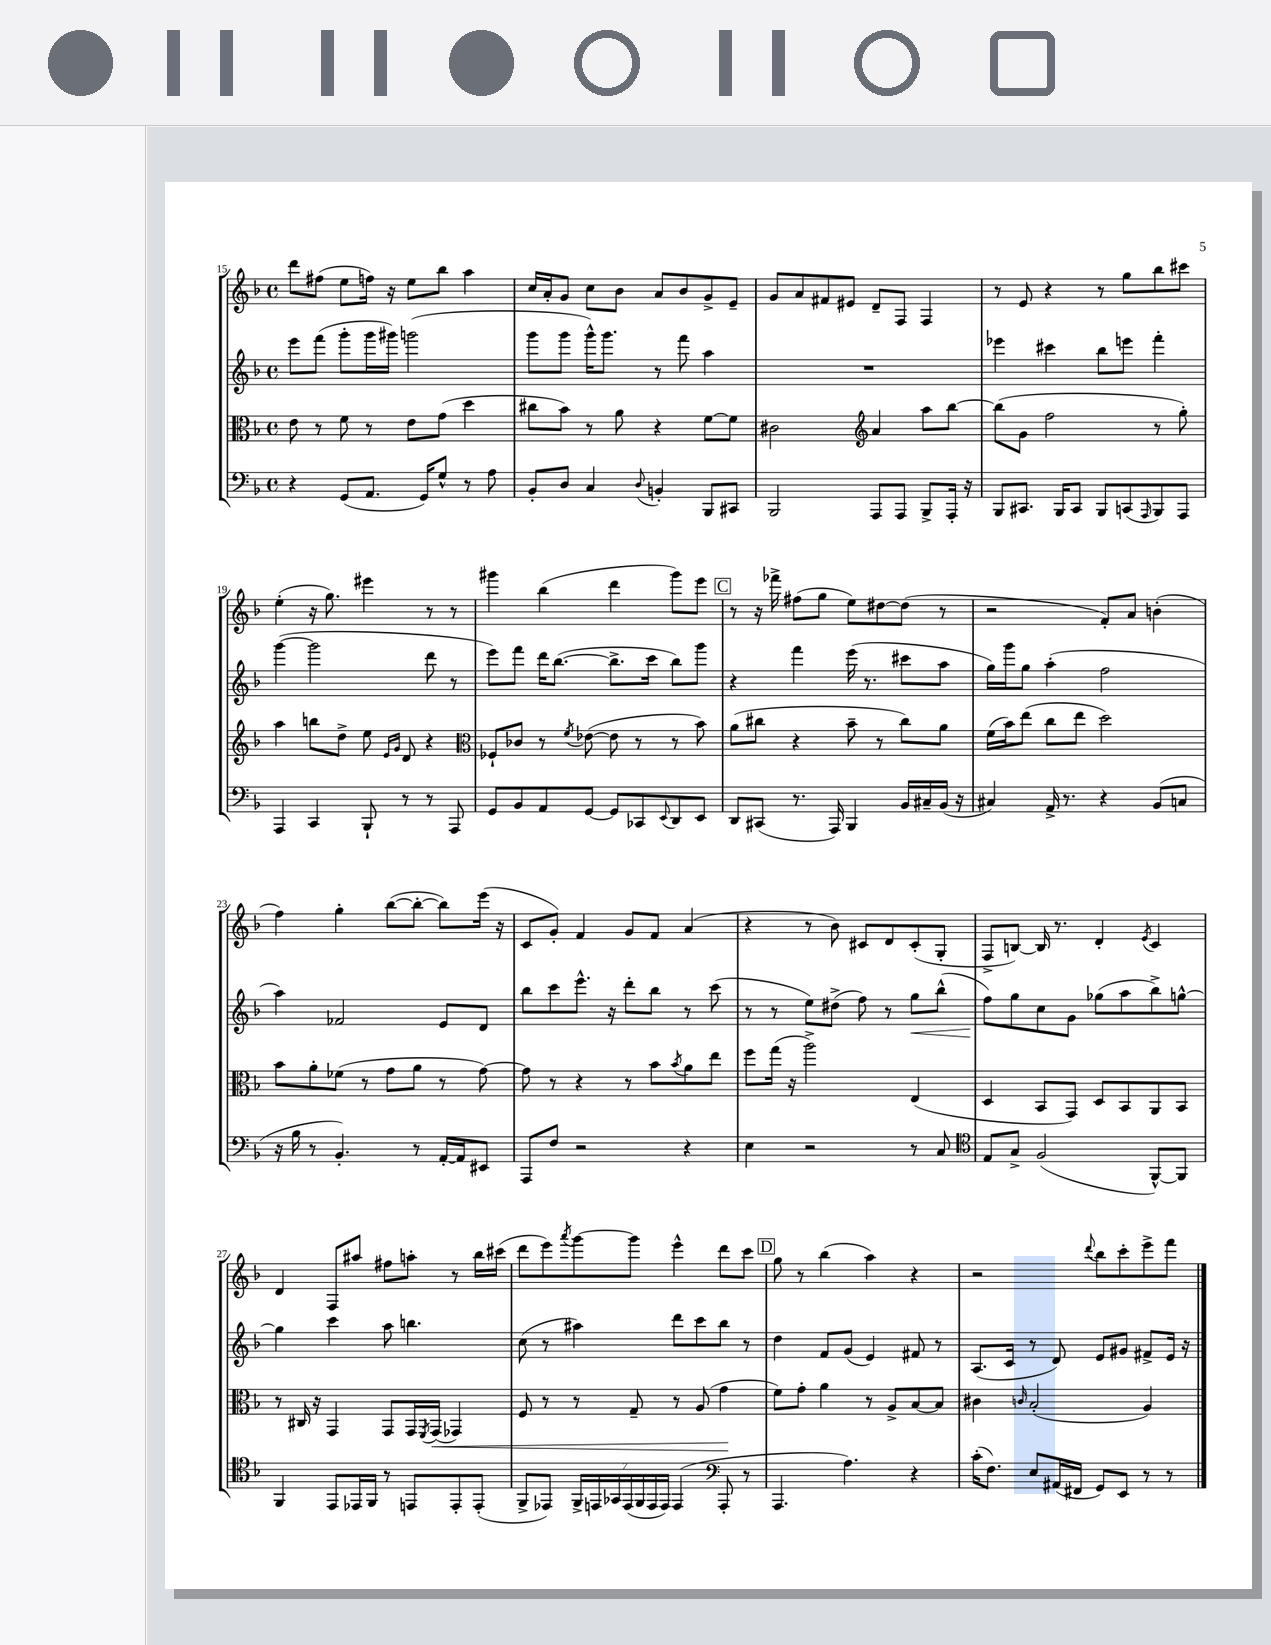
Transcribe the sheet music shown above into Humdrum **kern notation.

**kern	**kern	**kern	**kern
*staff4	*staff3	*staff2	*staff1
*clefF4	*clefC3	*clefG2	*clefG2
*k[b-]	*k[b-]	*k[b-]	*k[b-]
*M4/4	*M4/4	*M4/4	*M4/4
*met(c)	*met(c)	*met(c)	*met(c)
4r	8e	8eee	8ddd
.	8r	(8fff	(8ff#
(8GG	8f	8ggg'	8ee
8.AA	8r	16ggg	16ff)
.	.	16ggg#)	16r
.	8e	(2ggg	8ee
16GG)	.	.	.
8G^^	(8g	.	8bb-
8r	4dd	.	4aa
8A	.	.	.
=	=	=	=
8BB-'	8cc#	8ggg	16cc
.	.	.	16a'
8D	8b-)	8ggg	8g
4C	8r	16ggg^^)	8cc
.	.	8.ggg	.
.	8a	.	8b-
8qqD	.	.	.
4BB'	4r	8r	8a
.	.	8fff	8b-
8BBB-	[8f	4aa	8g^
8CC#	8f]	.	8e~
=	=	=	=
2BBB-	2c#	1r	8g
.	.	.	8a
.	.	.	8f#
.	.	.	8e#
*	*clefG2	*	*
8AAA	4a	.	8d~
8AAA	.	.	8F
8BBB-^	8aa	.	4F
16AAA'	[8bb-	.	.
16r	.	.	.
=	=	=	=
8BBB-	(8bb-]	4eee-	8r
8.CC#	8g	.	8e
.	2ff	4ccc#	4r
16BBB-	.	.	.
8CC#	.	.	.
8BBB-	.	8bb-	8r
(8CC	.	8eee	8gg
16qqAAA	.	.	.
8BBB-)	8r	4fff'	8bb-
8AAA	8gg')	.	8ccc#
=	=	=	=
4AAA	4aa	([4ggg	(4ee'
4CC	8bb	2ggg]	16r
.	.	.	8.gg)
.	8dd^	.	.
8BBB-`	8ee	.	4eee#
.	16qqe	.	.
.	16qqg	.	.
8r	8d	.	.
8r	4r	8ddd	8r
8AAA	.	8r	8r
=	=	=	=
*	*clefC3	*	*
8GG	8F-`	8eee)	4ggg#
8BB-	8c-	8fff	.
8AA	8r	16ddd	(4bb-
.	.	([8.bb-	.
.	8qf	.	.
[8GG	([8e-	.	.
8GG]	8e-]	8.bb-^]	4ddd
8CC-	8r	.	.
.	.	16ccc	.
8qqEE	.	.	.
8DD	8r	8bb-)	8ggg#)
8EE	8b-)	8ggg	8eee
=	=	=	=
8DD	(8a	4r	8r
(8CC#	8cc#	.	16r
.	.	.	16fff-^
8.r	4r	4fff	(8ff#
.	.	.	8gg
16AAA)	.	.	.
4BBB-	8b-~	(16eee	8ee)
.	.	8.r	.
.	8r	.	[8dd#
16BB-	8cc#)	8ccc#	(8dd#]
16C#~	.	.	.
(16BB-	8a	8aa	8r
16r	.	.	.
=	=	=	=
4C#)	(16f	16gg)	2r
.	16b-)	16ggg	.
.	(8ee	8gg	.
16AA^	8cc	(4aa'	.
8.r	.	.	.
.	8ee	.	.
4r	2dd)	2ff	8f')
.	.	.	8a
(8BB-	.	.	(4b'
8C	.	.	.
=	=	=	=
16r	8b-	4aa)	4ff)
16B-	.	.	.
8r	8a'	.	.
4.BB-')	(8f-	2f-	4gg'
.	8r	.	.
.	8g	.	([8bb-
8r	8a	.	8bb-'_
[16AA'	8r	8e	8bb-])
16AA]	.	.	.
8EE#	[8g)	8d	(16eee
.	.	.	16r
=	=	=	=
8AAA	8g]	8bb-	8c
8F	8r	8ccc	8g')
2r	4r	8.eee^^	4f
.	.	16r	.
.	8r	8ddd'	8g
.	8b-	8bb-	8f
.	8qb-	.	.
4r	8a	8r	(4a
.	8ee	(8ccc	.
=	=	=	=
4E	8ff	8r	4r
.	(16gg	8r	.
.	16r	.	.
2r	2aa^)	8ee)	8r
.	.	(8dd#^	8b-)
.	.	8ff)	8c#
.	.	8r	8d
8r	(4E	8gg	(8c#'
8C	.	(8bb-^^	8G'
=	=	=	=
*clefC4	*	*	*
8E	4D	8ff)	8F^
8G^	.	8gg	[8B)
(2F	8BB-	8cc	16B]
.	.	.	8.r
.	8GG)	8g	.
.	8D	(8gg-	4d'
.	8BB-	8aa	.
.	.	.	8qe
[8FF^^)	8AA	8bb-^)	4c
8FF]	8BB-	[8gg^^	.
=	=	=	=
4FF	8r	4gg]	4d
.	16C#	.	.
.	16r	.	.
8EE	4GG	4ccc	8F
16EE-	.	.	8aa#
16FF	.	.	.
8r	8GG	8aa	8ff#
8EE	16GG	4.bb	8aa'
.	8qFF	.	.
.	(16GG	.	.
8EE'	4GG-)	.	8r
(8EE'	.	.	16bb-
.	.	.	(16ccc#
=	=	=	=
8FF^	8F	(8cc	8ddd
8EE-)	8r	8r	8eee)
.	.	.	8qaaa
28FF^	8r	4aa#)	[8ggg
28EE	.	.	.
28GG-	.	.	.
(28EE	.	.	.
.	8G~	.	8ggg]
28FF	.	.	.
28EE	.	.	.
28EE)	.	.	.
(4EE	8r	8ddd	4eee^^
.	(8A	8ccc	.
*clefF4	*	*	*
8AAA'	4g	8bb-	8ddd
8r	.	8r	8ccc
=	=	=	=
4.AAA	8f)	4dd	8gg
.	8g'	.	8r
.	4a	8f	(4bb-
4.A)	.	(8g	.
.	8r	4e)	4aa)
.	8A^	.	.
4r	[8B-	8f#	4r
.	8B-]	8r	.
=	=	=	=
(16c'	4c#	(8.A	2r
8.F)	.	.	.
.	.	16c	.
.	16qqc	.	.
8E	(2B-'	8r	.
(16AA#	.	8d)	.
16FF#	.	.	.
.	.	.	8qqddd
8GG)	.	8e	8bb-
8EE	.	8g#	8ccc'
8r	4A)	8f#^	8eee^
8r	.	16e	8fff
.	.	16r	.
==	==	==	==
*-	*-	*-	*-
